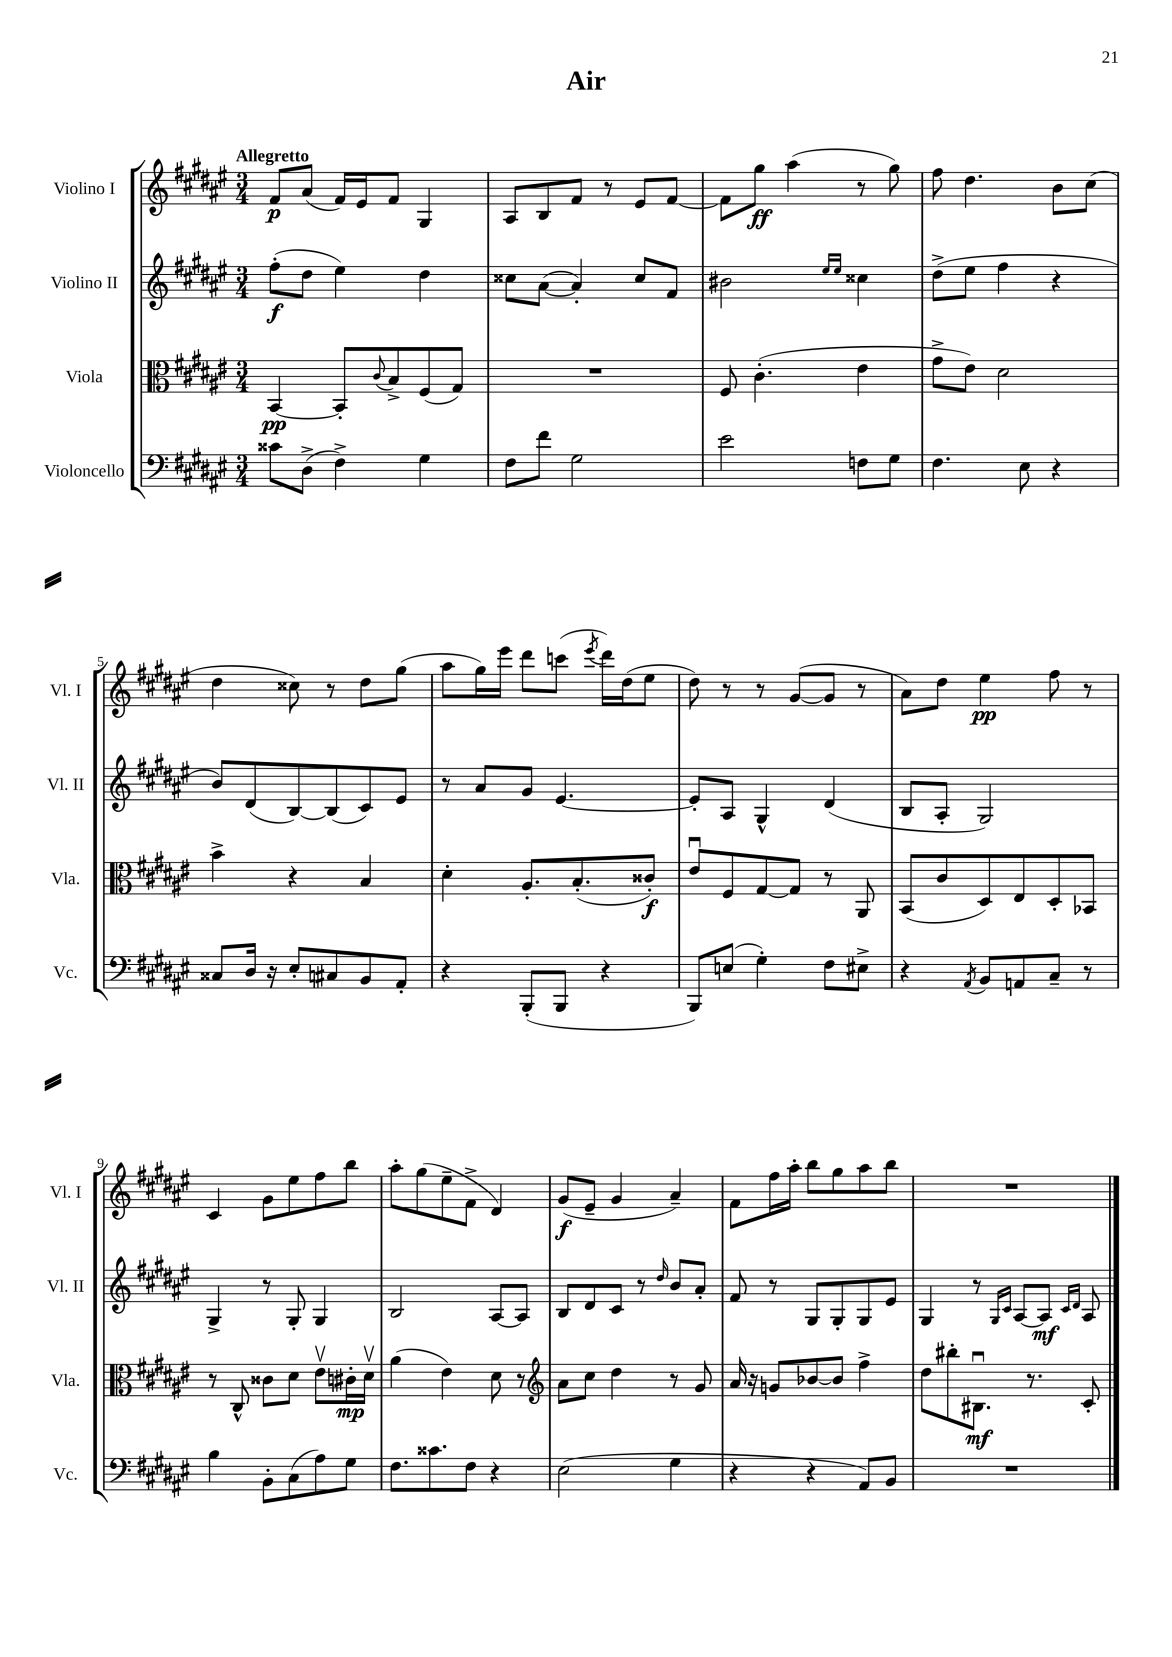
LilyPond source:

\header { title = "Air" }
<<
\new StaffGroup <<
\new Staff = "s0" \with { instrumentName = "Violino I" shortInstrumentName = "Vl. I" } {
    \clef treble \key fis \major \numericTimeSignature \time 3/4 \tempo "Allegretto"
    fis'8\p ais'8( fis'16) eis'16 fis'8 gis4 |
    ais8 b8 fis'8 r8 eis'8 fis'8~ |
    fis'8 gis''8\ff ais''4( r8 gis''8) |
    fis''8 dis''4. b'8 cis''8( |
    dis''4 cisis''8) r8 dis''8 gis''8( |
    ais''8 gis''16) eis'''16 dis'''8 c'''8( \acciaccatura { eis'''8 } dis'''16) dis''16( eis''8 |
    dis''8) r8 r8 gis'8~( gis'8 r8 |
    ais'8) dis''8 eis''4\pp fis''8 r8 |
    cis'4 gis'8 eis''8 fis''8 b''8 |
    ais''8-. gis''8( eis''8-- fis'8-> dis'4) |
    gis'8\f( eis'8-- gis'4 ais'4--) |
    fis'8 fis''16 ais''16-. b''8 gis''8 ais''8 b''8 |
    R2. \bar "|." |
}
\new Staff = "s1" \with { instrumentName = "Violino II" shortInstrumentName = "Vl. II" } {
    \clef treble \key fis \major \numericTimeSignature \time 3/4
    fis''8-.\f( dis''8 eis''4) dis''4 |
    cisis''8 ais'8~( ais'4-.) cisis''8 fis'8 |
    bis'2 \grace { eis''16 eis''16 } cisis''4 |
    dis''8->( eis''8 fis''4 r4 |
    b'8) dis'8( b8~) b8( cis'8) eis'8 |
    r8 ais'8 gis'8 eis'4.~ |
    eis'8-. ais8 gis4-^ dis'4( |
    b8 ais8-. gis2) |
    gis4-> r8 gis8-. gis4 |
    b2 ais8~ ais8 |
    b8 dis'8 cis'8 r8 \grace { dis''16 } b'8 ais'8-. |
    fis'8 r8 gis8 gis8-. gis8 eis'8 |
    gis4 r8 \grace { gis16 cis'16 } ais8~ ais8\mf \grace { cis'16 dis'16 } ais8 \bar "|." |
}
\new Staff = "s2" \with { instrumentName = "Viola" shortInstrumentName = "Vla." } {
    \clef alto \key fis \major \numericTimeSignature \time 3/4
    b,4~\pp b,8-. \appoggiatura { cis'8 } b8-> fis8( gis8) |
    R2. |
    fis8 cis'4.-.( eis'4 |
    gis'8-> eis'8) dis'2 |
    b'4-> r4 b4 |
    dis'4-. ais8.-. b8.-.( cisis'8-.\f) |
    eis'8\downbow fis8 gis8~ gis8 r8 ais,8 |
    b,8( cis'8 dis8) eis8 dis8-. bes,8 |
    r8 cis8-^ cisis'8 dis'8 eis'8\upbow cis'16-.\mp dis'16\upbow |
    ais'4( eis'4) dis'8 r8 |
    \clef treble ais'8 cis''8 dis''4 r8 gis'8 |
    ais'16 r16 g'8 bes'8~ bes'8 fis''4-> |
    dis''8 bis''8-. bis8.\downbow\mf r8. cis'8-. \bar "|." |
}
\new Staff = "s3" \with { instrumentName = "Violoncello" shortInstrumentName = "Vc." } {
    \clef bass \key fis \major \numericTimeSignature \time 3/4
    cisis'8 dis8->( fis4->) gis4 |
    fis8 fis'8 gis2 |
    eis'2 f8 gis8 |
    fis4. eis8 r4 |
    cisis8 dis16 r16 eis8-. cis8 b,8 ais,8-. |
    r4 b,,8-.( b,,8 r4 |
    b,,8) e8( gis4-.) fis8 eis8-> |
    r4 \acciaccatura { ais,8 } b,8 a,8 cis8-- r8 |
    b4 b,8-. cis8( ais8) gis8 |
    fis8. cisis'8. fis8 r4 |
    eis2( gis4 |
    r4 r4 ais,8) b,8 |
    R2. \bar "|." |
}
>>
>>
